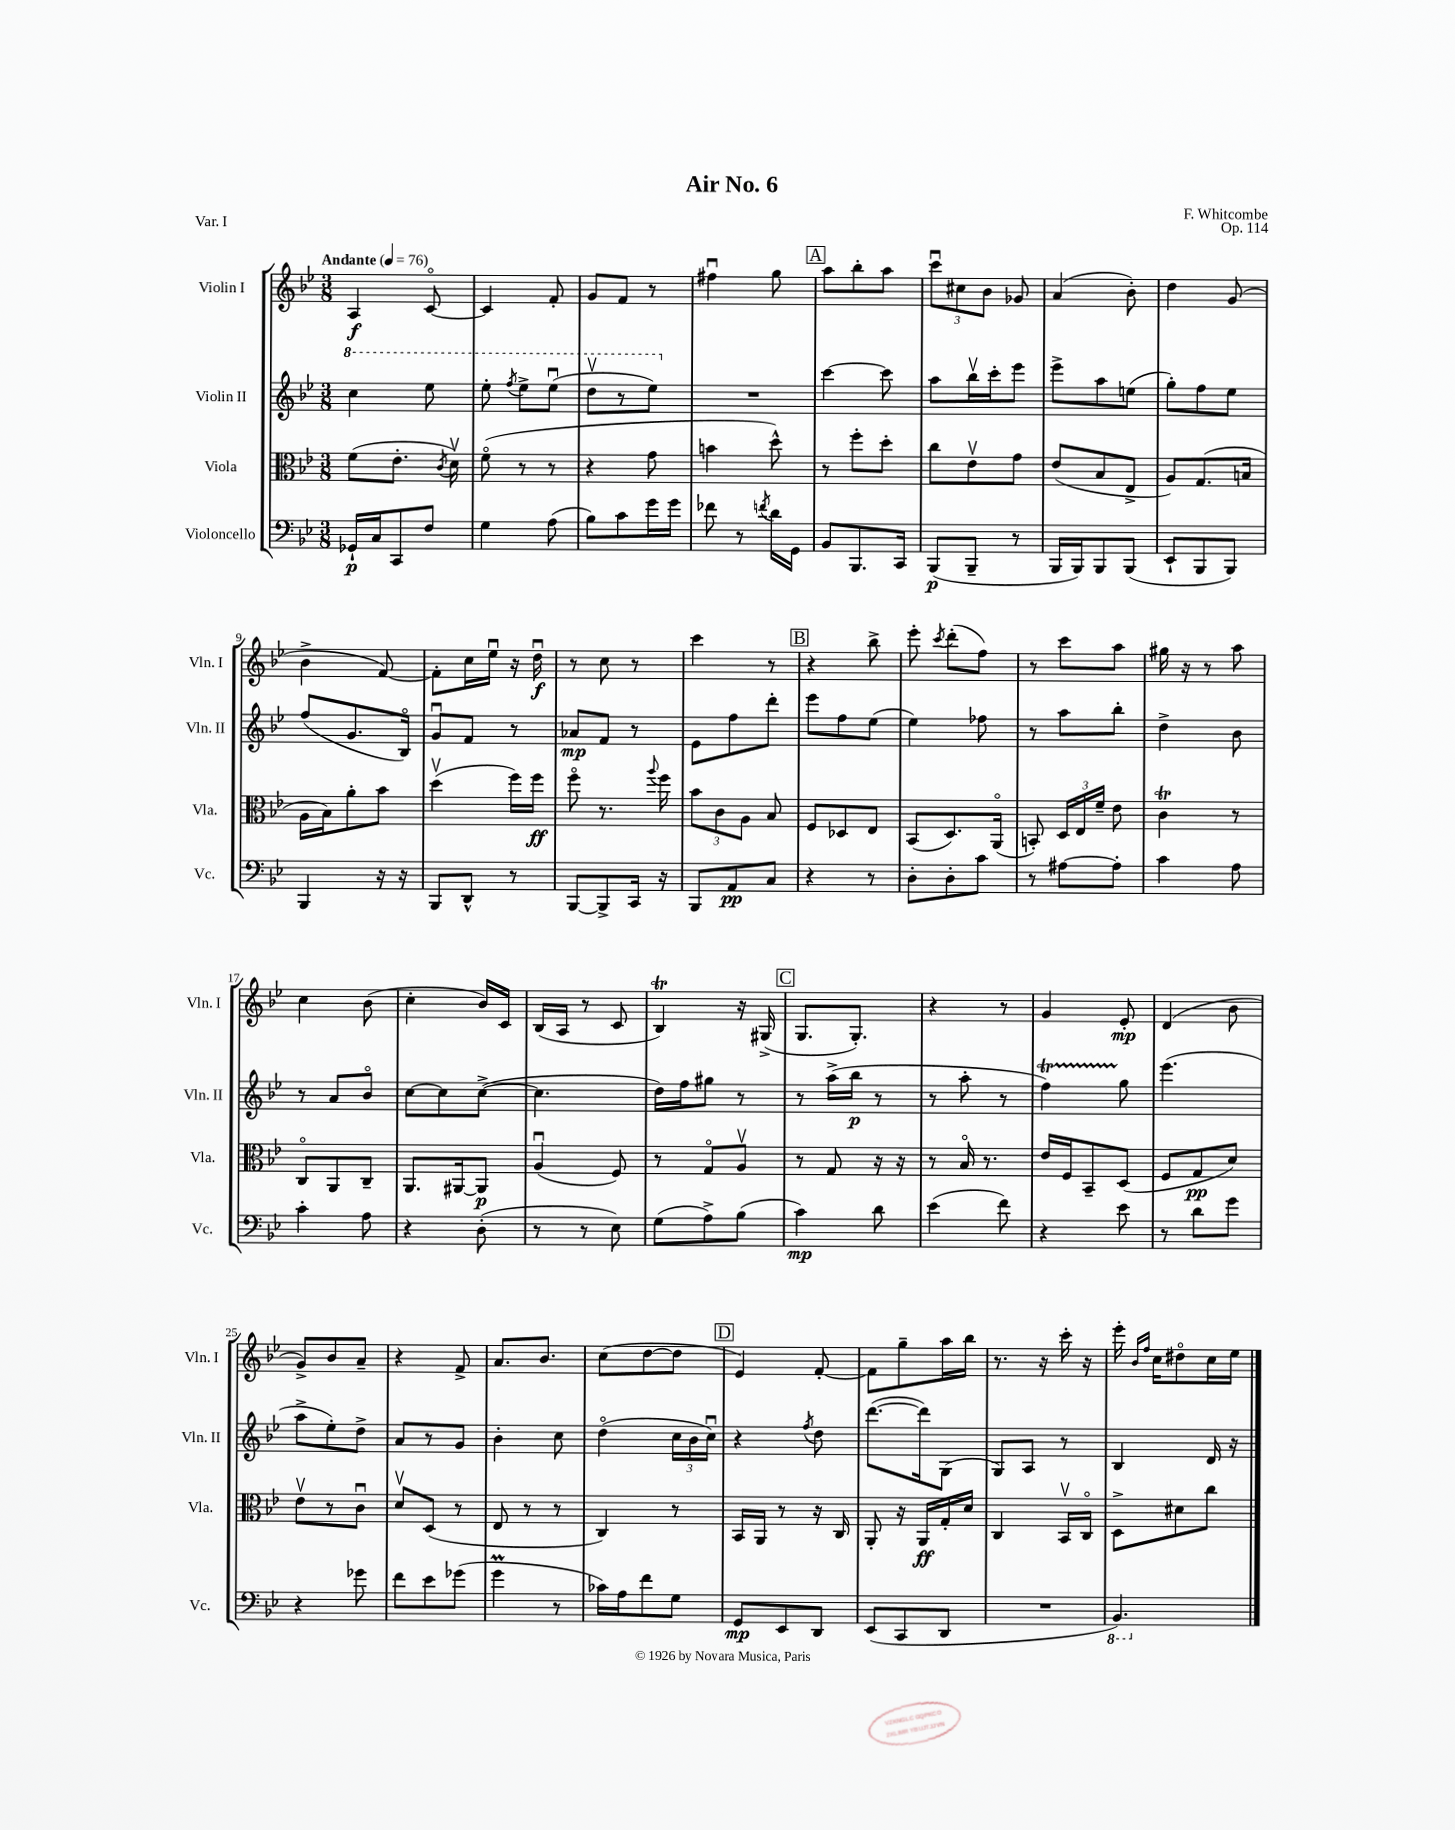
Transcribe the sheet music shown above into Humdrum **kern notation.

**kern	**dynam	**kern	**dynam	**kern	**dynam	**kern	**dynam
*part4	*part4	*part3	*part3	*part2	*part2	*part1	*part1
*staff4	*staff4	*staff3	*staff3	*staff2	*staff2	*staff1	*staff1
*I"Violoncello	*	*I"Viola	*	*I"Violin II	*	*I"Violin I	*
*I'Vc.	*	*I'Vla.	*	*I'Vln. II	*	*I'Vln. I	*
*clefF4	*	*clefC3	*	*clefG2	*	*clefG2	*
*k[b-e-]	*	*k[b-e-]	*	*k[b-e-]	*	*k[b-e-]	*
*M3/8	*	*M3/8	*	*M3/8	*	*M3/8	*
*MM76	*	*MM76	*	*MM76	*	*MM76	*
*	*	*	*	*8va	*	*	*
=1	=1	=1	=1	=1	=1	=1	=1
!	!	!	!	!	!	!LO:TX:a:B:t=Andante	!
16GG-X`/LL	p	(8f\L	.	4ccc\	.	4A/	f
16C/J	.	.	.	.	.	.	.
8CC/	.	8.e-'\J	.	.	.	.	.
8F/J	.	.	.	8eee-\	.	[8c/	.
.	.	8qc/	.	.	.	.	.
.	.	16dv\)	.	.	.	.	.
=2	=2	=2	=2	=2	=2	=2	=2
4G\	.	(8f\	.	8eee-'\	.	4c/]	.
.	.	.	.	8qfff/	.	.	.
.	.	8r	.	8eee-^\L	.	.	.
(8A\	.	8r	.	(8eee-u\J	.	8f'/	.
=3	=3	=3	=3	=3	=3	=3	=3
8B-\L)	.	4r	.	8dddv\L	.	8g/L	.
8c\	.	.	.	8r	.	8f/J	.
16g\L	.	8g\	.	8eee-\J)	.	8r	.
16g\JJ	.	.	.	.	.	.	.
=4	=4	=4	=4	=4	=4	=4	=4
*	*	*	*	*X8va	*	*	*
8f-X\	.	4bn\	.	4.r	.	4ff#Xu\	.
8r	.	.	.	.	.	.	.
8qfn/	.	.	.	.	.	.	.
16d\LL	.	8dd^^\)	.	.	.	8gg\	.
16GG\JJ	.	.	.	.	.	.	.
!!LO:REH:place=s1:t=A
=5	=5	=5	=5	=5	=5	=5	=5
8BB-/L	.	8r	.	[4ccc\	.	8aa\L	.
8.BBB-/	.	8ff'\L	.	.	.	8bb-'\	.
.	.	8dd'\J	.	8ccc\]	.	8aa\J	.
16CC/Jk	.	.	.	.	.	.	.
=6	=6	=6	=6	=6	=6	=6	=6
(8BBB-/L	p	8cc\L	.	8aa\L	.	12cccu\L	.
.	.	.	.	.	.	12cc#X\	.
8BBB-~/J	.	8e-v\	.	16bb-v\L	.	.	.
.	.	.	.	.	.	12b-\J	.
.	.	.	.	16ccc'\J	.	.	.
8r	.	8g\J	.	8eee-\J	.	8g-X/	.
=7	=7	=7	=7	=7	=7	=7	=7
16BBB-/LL	.	(8e-/L	.	8eee-^\L	.	(4a/	.
16BBB-/J)	.	.	.	.	.	.	.
8BBB-/	.	8B-/	.	8aa\	.	.	.
(8BBB-/J	.	8E-^/J	.	(8een\J	.	8b-'\)	.
=8	=8	=8	=8	=8	=8	=8	=8
8EE-`/L	.	8A/L)	.	8gg'\L)	.	4dd\	.
8BBB-/	.	(8.G/	.	8ff\	.	.	.
8BBB-/J)	.	.	.	8ee-\J	.	(8g/	.
.	.	16Bn/Jk	.	.	.	.	.
!!LO:LB:g=z
=9	=9	=9	=9	=9	=9	=9	=9
4BBB-/	.	16A\LL	.	(8ff/L	.	4b-^\	.
.	.	16B-\J)	.	.	.	.	.
.	.	8a'\	.	8.g/	.	.	.
16r	.	8b-\J	.	.	.	[8f/)	.
16r	.	.	.	16B-/Jk)	.	.	.
=10	=10	=10	=10	=10	=10	=10	=10
8BBB-/L	.	(4ddv\	.	8gu/L	.	8f'\L]	.
8DD^^/J	.	.	.	8f/J	.	16cc\L	.
.	.	.	.	.	.	16ee-u\JJ	.
8r	.	16ff\LL)	.	8r	.	16r	.
.	.	16ff\JJ	ff	.	.	16ddu\	f
=11	=11	=11	=11	=11	=11	=11	=11
[8BBB-/L	.	8ff\	.	8a-X/L	mp	8r	.
8BBB-^/]	.	8.r	.	8f/J	.	8cc\	.
16CC/Jk	.	.	.	8r	.	8r	.
.	.	8qqaa/	.	.	.	.	.
16r	.	16ff\	.	.	.	.	.
=12	=12	=12	=12	=12	=12	=12	=12
8BBB-/L	.	12b-\L	.	8e-\L	.	4ccc\	.
.	.	12c\	.	.	.	.	.
8AA/	pp	.	.	8ff\	.	.	.
.	.	12A\J	.	.	.	.	.
8C/J	.	8B-/	.	8ddd'\J	.	8r	.
!!LO:REH:place=s1:t=B
=13	=13	=13	=13	=13	=13	=13	=13
4r	.	8F/L	.	8eee-\L	.	4r	.
.	.	8D-X/	.	8ff\	.	.	.
8r	.	8E-/J	.	(8ee-\J	.	8bb-^\	.
=14	=14	=14	=14	=14	=14	=14	=14
8D'\L	.	(8BB-/L	.	4ee-\)	.	8eee-'\	.
.	.	.	.	.	.	8qccc/	.
8D'\	.	8.D/)	.	.	.	(8ddd'\L	.
8c\J	.	.	.	8ff-X\	.	8ff\J)	.
.	.	(16AA/Jk	.	.	.	.	.
=15	=15	=15	=15	=15	=15	=15	=15
8r	.	8BBn'/)	.	8r	.	8r	.
[8A#X\L	.	24D/LL	.	8aa\L	.	8ccc\L	.
.	.	24E-/	.	.	.	.	.
.	.	24f~/JJ	.	.	.	.	.
8A#'\J]	.	8e-\	.	8bb-'\J	.	8aa\J	.
=16	=16	=16	=16	=16	=16	=16	=16
4c\	.	4cT\	.	4dd^\	.	16gg#X\	.
.	.	.	.	.	.	16r	.
.	.	.	.	.	.	8r	.
8A\	.	8r	.	8b-\	.	8aa\	.
!!LO:LB:g=z
=17	=17	=17	=17	=17	=17	=17	=17
4c'\	.	8C/L	.	8r	.	4cc\	.
.	.	8AA/	.	8a/L	.	.	.
8A\	.	8C~/J	.	8b-/J	.	(8b-\	.
=18	=18	=18	=18	=18	=18	=18	=18
4r	.	8.AA/L	.	[8cc\L	.	4cc'\	.
.	.	.	.	8cc\]	.	.	.
.	.	[16AA#X/k	.	.	.	.	.
(8D'\	.	8AA#/J]	p	([8cc^\J	.	16b-/LL)	.
.	.	.	.	.	.	16c/JJ	.
=19	=19	=19	=19	=19	=19	=19	=19
8r	.	(4Au/	.	4.cc\]	.	(16B-/LL	.
.	.	.	.	.	.	16A/JJ	.
8r	.	.	.	.	.	8r	.
8E-\)	.	8F/)	.	.	.	8c/	.
=20	=20	=20	=20	=20	=20	=20	=20
(8G\L	.	8r	.	16dd\LL)	.	4B-T/)	.
.	.	.	.	16ff\J	.	.	.
8A^\)	.	8G/L	.	8gg#X\J	.	.	.
(8B-\J	.	8Av/J	.	8r	.	16r	.
.	.	.	.	.	.	(16G#X^/	.
!!LO:REH:place=s1:t=C
=21	=21	=21	=21	=21	=21	=21	=21
4c\)	mp	8r	.	8r	.	8.G/L	.
.	.	8G/	.	(16aa^\LL	.	.	.
.	.	.	.	16bb-\JJ	p	8.G'/J)	.
8d\	.	16r	.	8r	.	.	.
.	.	16r	.	.	.	.	.
=22	=22	=22	=22	=22	=22	=22	=22
(4e-\	.	8r	.	8r	.	4r	.
.	.	16B-/	.	8aa'\	.	.	.
.	.	8.r	.	.	.	.	.
8f\)	.	.	.	8r	.	8r	.
=23	=23	=23	=23	=23	=23	=23	=23
4r	.	16e-/LL	.	4ffT\)	.	4g/	.
.	.	16F/J	.	.	.	.	.
.	.	8BB-~/	.	.	.	.	.
8e-\	.	(8D/J	.	8gg\	.	8e-'/	mp
=24	=24	=24	=24	=24	=24	=24	=24
8r	.	8F/L	.	(4.eee-\	.	(4d/	.
8d\L	.	8G/	pp	.	.	.	.
8g\J	.	8d/J)	.	.	.	8b-\	.
!!LO:LB:g=z
=25	=25	=25	=25	=25	=25	=25	=25
4r	.	8e-v\L	.	8aa^\L	.	8g^/L)	.
.	.	8r	.	8ee-'\)	.	8b-/	.
8g-X\	.	8cu\J	.	8dd^\J	.	8a~/J	.
=26	=26	=26	=26	=26	=26	=26	=26
8f\L	.	8dv/L	.	8a/L	.	4r	.
8e-\	.	(8D/J	.	8r	.	.	.
(8g-X\J	.	8r	.	8g/J	.	8f^/	.
=27	=27	=27	=27	=27	=27	=27	=27
4gM\	.	8E-/	.	4b-'\	.	8.a/L	.
.	.	8r	.	.	.	.	.
.	.	.	.	.	.	8.b-/J	.
8r	.	8r	.	8cc\	.	.	.
=28	=28	=28	=28	=28	=28	=28	=28
16c-X\LL)	.	4C/)	.	(4dd\	.	(8cc\L	.
16A\J	.	.	.	.	.	.	.
8f\	.	.	.	.	.	[8dd\	.
8G\J	.	8r	.	24cc\LL	.	8dd\J]	.
.	.	.	.	24b-\	.	.	.
.	.	.	.	24ccu\JJ)	.	.	.
!!LO:REH:place=s1:t=D
=29	=29	=29	=29	=29	=29	=29	=29
8GG/L	mp	16BB-/LL	.	4r	.	4e-/)	.
.	.	16AA/JJ	.	.	.	.	.
8EE-/	.	8r	.	.	.	.	.
.	.	.	.	8qff/	.	.	.
8DD/J	.	16r	.	8dd\	.	[8f'/	.
.	.	16C/	.	.	.	.	.
=30	=30	=30	=30	=30	=30	=30	=30
(8EE-/L	.	8AA'/	.	([8.ddd\L	.	8f\L]	.
8CC/	.	16r	.	.	.	8gg~\	.
.	.	16AA/LL	ff	16ddd\k])	.	.	.
8DD/J	.	16G'/	.	(8G\J	.	16aa\L	.
.	.	16d/JJ	.	.	.	16bb-\JJ	.
=31	=31	=31	=31	=31	=31	=31	=31
4.r	.	4C/	.	8G/L)	.	8.r	.
.	.	.	.	8A/J	.	.	.
.	.	.	.	.	.	16r	.
.	.	16BB-v/LL	.	8r	.	16ccc'\	.
.	.	16C/JJ	.	.	.	16r	.
=32	=32	=32	=32	=32	=32	=32	=32
*8ba	*	*	*	*	*	*	*
4.BBB-/)	.	8D^\L	.	4B-/	.	16eee-'\	.
.	.	.	.	.	.	16qqb-/LL	.
.	.	.	.	.	.	16qqff/JJ	.
.	.	.	.	.	.	16cc\KL	.
.	.	8d#X\	.	.	.	8dd#X\	.
.	.	8cc\J	.	16d/	.	16cc\L	.
.	.	.	.	16r	.	16ee-\JJ	.
*X8ba	*	*	*	*	*	*	*
==	==	==	==	==	==	==	==
*-	*-	*-	*-	*-	*-	*-	*-
